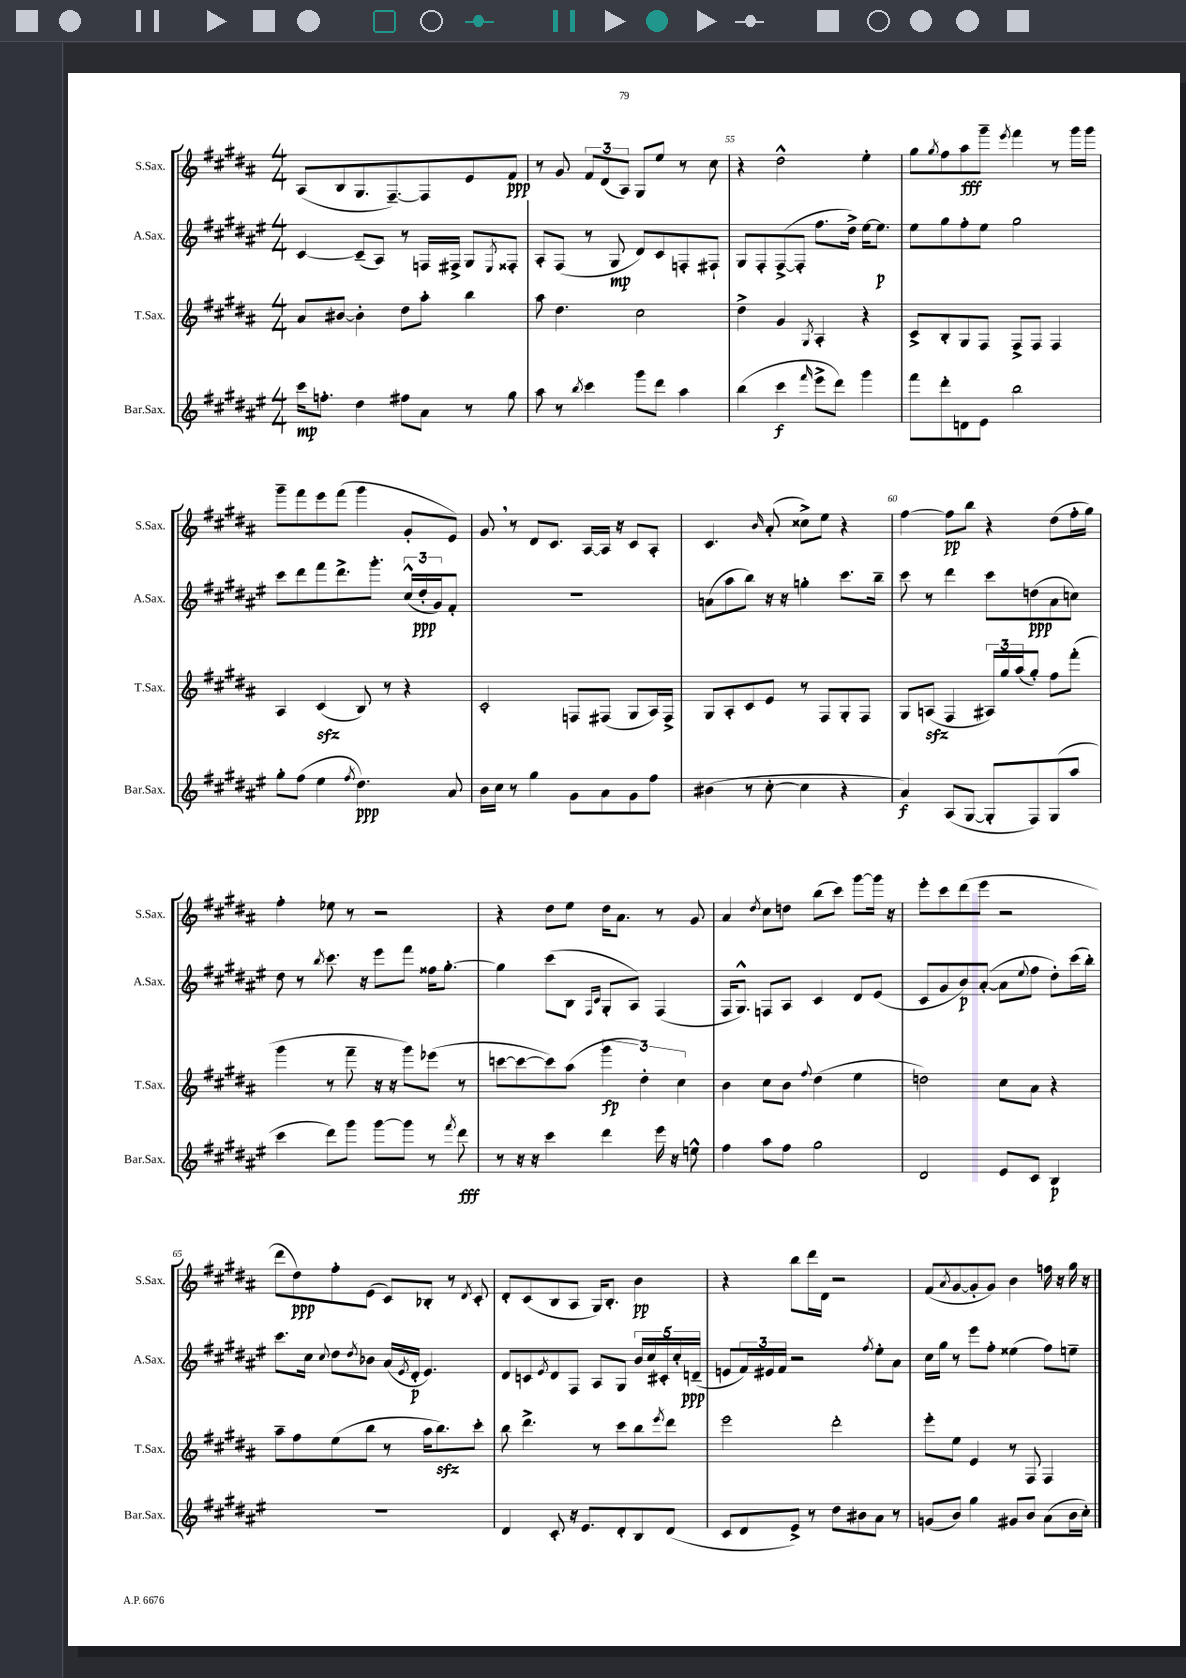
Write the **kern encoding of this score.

**kern	**kern	**kern	**kern
*staff4	*staff3	*staff2	*staff1
*clefG2	*clefG2	*clefG2	*clefG2
*k[f#c#g#d#a#e#]	*k[f#c#g#d#a#]	*k[f#c#g#d#a#e#]	*k[f#c#g#d#a#]
*M4/4	*M4/4	*M4/4	*M4/4
16ccc#	8a#	[4c#	(8A#
8.ff'	.	.	.
.	[8b#	.	8B
4dd#	4b#']	(8c#~]	8.G#
.	.	8A#)	.
.	.	.	[8.F#~)
8ff#	8dd#	8r	.
8a#	8aa#'	16F	8F#]
.	.	16F#^	.
8r	4bb	8G#	8e
.	.	8qE#	.
8gg#	.	8F##'	8f#
=	=	=	=
8aa#	8aa#	8A#'	8r
8r	4.dd#	(8F#	8g#
8qbb	.	.	.
4ccc#	.	8r	12f#
.	.	.	(12d#
.	.	8G#	.
.	.	.	12A#)
8ggg#	2cc#	8d#)	8G#
8ddd#	.	8c#	8ee
4aa#	.	8F'	8r
.	.	8F#`	8cc#
=	=	=	=
(4bb	4dd#^	8G#	4r
.	.	8F#'	.
4ccc#	4g#	([8F#^	2dd#^^
.	.	8F#']	.
16qqfff#	8qG#	.	.
8eee#^	4A#'	8.ff#	.
8ddd#)	.	.	.
.	.	16dd#^)	.
4ggg#	4r	[16ee#	4ee'
.	.	8.ee#]	.
=	=	=	=
8fff#	8c#^	8ee#	8gg#
.	.	.	8qgg#
8ddd#'	8B'	8gg#	8ff#
8d	8G#	8ff#'	8aa#
8e#	8F#	8ee#	8ggg#~
.	.	.	8qeee
2bb	8F#^	2gg#	4fff#
.	8F#	.	.
.	4F#	.	8r
.	.	.	16ggg#
.	.	.	16ggg#
=	=	=	=
8gg#'	4A#	8ccc#	8ggg#~
(8ff#	.	8ddd#	8fff#
4ee#	(4c#	8fff#	8eee
.	.	8.ddd#^	(8fff#
8qff#	.	.	.
4.dd#)	8B)	.	4ggg#
.	.	8.ggg#'	.
.	8r	.	.
.	4r	(24cc#^^	8g#'
.	.	24dd#'	.
.	.	24g#)	.
8a#	.	8f#'	8e)
=	=	=	=
16b	2c#'	1r	8g#
16cc#	.	.	.
8r	.	.	8r
4gg#	.	.	8d#
.	.	.	8.c#
8g#	8F	.	.
.	.	.	[16A#
8a#	(8F#	.	16A#]
.	.	.	16r
8g#	8G#	.	8c#
8ff#	16A#)	.	8A#'
.	16F#^	.	.
=	=	=	=
(4b#	8G#	(8a	4.c#
.	8A#'	8aa#	.
8r	8c#	8bb)	.
.	.	.	16qqb
[8cc#'	8e	16r	(8a#'
.	.	16r	.
4cc#]	8r	4gg'	8cc##^)
.	8F#	.	8ee
4r	8G#'	8.ccc#	4r
.	8F#	.	.
.	.	16bb~	.
=	=	=	=
4a#)	8G#	8ccc#	[4ff#
.	(8A	8r	.
(8A#	4F#	4ddd#	8ff#]
[8G#	.	.	8bb
8G#']	24A#)	8ccc#	4r
.	24gg#	.	.
.	(24aa#	.	.
8F#)	8gg#')	(8dd	.
(8G#	8ff#	8a#	(8dd#
8aa#	(8fff#'	8cc)	16ff#'
.	.	.	16gg#)
=	=	=	=
4ccc#	4ggg#	8dd#	4ff#'
.	.	8r	.
.	.	8qbb	.
8ddd#)	8r	8.ccc#	8ee-
8ggg#	8fff#~	.	8r
.	.	16r	.
[8ggg#	16r	8eee#	2r
.	16r	.	.
8ggg#]	8ggg#)	8fff#	.
8r	(8eee-	16ff##	.
.	.	[8.gg#'	.
8qfff#	.	.	.
8ddd#	8r	.	.
=	=	=	=
8r	[8ccc	4gg#]	4r
16r	8ccc_	.	.
16r	.	.	.
4ccc#	8ccc])	(8ccc#	8dd#
.	(8aa#	8B	8ee
.	.	16qqF#	.
.	.	16qqc#	.
4ddd#	6ggg#	8G#'	16dd#
.	.	.	8.a#
.	.	8A#)	.
.	6dd#')	.	.
16eee#	.	(4F#	8r
16r	.	.	.
.	6cc#	.	.
8ee^^	.	.	8g#
=	=	=	=
4ff#	4b	16F#	4a#
.	.	8.G#^^)	.
.	.	.	8qdd#
8aa#	8cc#	8F	8cc#
8ff#	8b	8A#	8dd
.	8qqff#	.	.
2gg#	(4dd#	4c#	(8bb
.	.	.	8ccc#)
.	4ee	8d#	[8ggg#
.	.	(8e#	16ggg#]
.	.	.	16r
=	=	=	=
2d#	2dd)	8c#	8eee'
.	.	8g#	8ccc#
.	.	8b)	(8ddd#
.	.	([8a#'	8eee
8e#	8cc#	8a#]	2r
.	.	8qqee#	.
8c#	8a#	8ff#	.
4B	4r	8dd#')	.
.	.	(16ccc#	.
.	.	16bb')	.
=	=	=	=
1r	8aa#~	8.ccc#	8ddd#
.	8ff#	.	8dd#)
.	.	16cc#	.
.	.	8qqcc#	.
.	(8ee	8dd#	8ff#'
.	.	8qdd#	.
.	8bb	8b-	(8e
.	8r	(16a#	8c#)
.	.	8qe#	.
.	.	16d#'	.
.	16aa#	4.e#)	8B-'
.	8.bb)	.	.
.	.	.	8r
.	.	.	8qd#
.	8ccc#'	.	8c#'
=	=	=	=
4d#	8bb	8d#	8d#'
.	4.ddd#^	8c	(8c#
.	.	8qe#	.
8c#'	.	8d#	8B
16r	.	8F#	8A#
8.e#	.	.	.
.	8r	8A#	16G#)
.	.	.	8.B'
8d#'	8ccc#	8G#	.
8B	8bb	20b	4b
.	.	20cc#	.
.	.	20c#'	.
.	8qeee	.	.
(8d#	8ddd#	.	.
.	.	20cc#'	.
.	.	(20d~	.
=	=	=	=
8c#	2eee	8e	4r
8d#	.	24f#)	.
.	.	24e#	.
.	.	24f#	.
8e#^)	.	2r	8bb
8r	.	.	16ddd#
.	.	.	16d#
8dd#	2ddd#'	.	2r
8b#	.	.	.
.	.	8qff#	.
8a#	.	8ee#'	.
8r	.	8a#	.
=	=	=	=
(8g	8eee'	16cc#	(8f#
.	.	16gg#	.
.	.	.	8qa#
8b)	8ee	8r	[8g#
4gg#	4e	8eee#	8g#']
.	.	8ff#'	8g#)
8g#	8r	(4ee##	4b
8b	8F#	.	.
(8a#	4F#	8ff#)	16ff
.	.	.	16r
16b	.	8ee~	16gg#
16cc#')	.	.	16r
==	==	==	==
*-	*-	*-	*-
